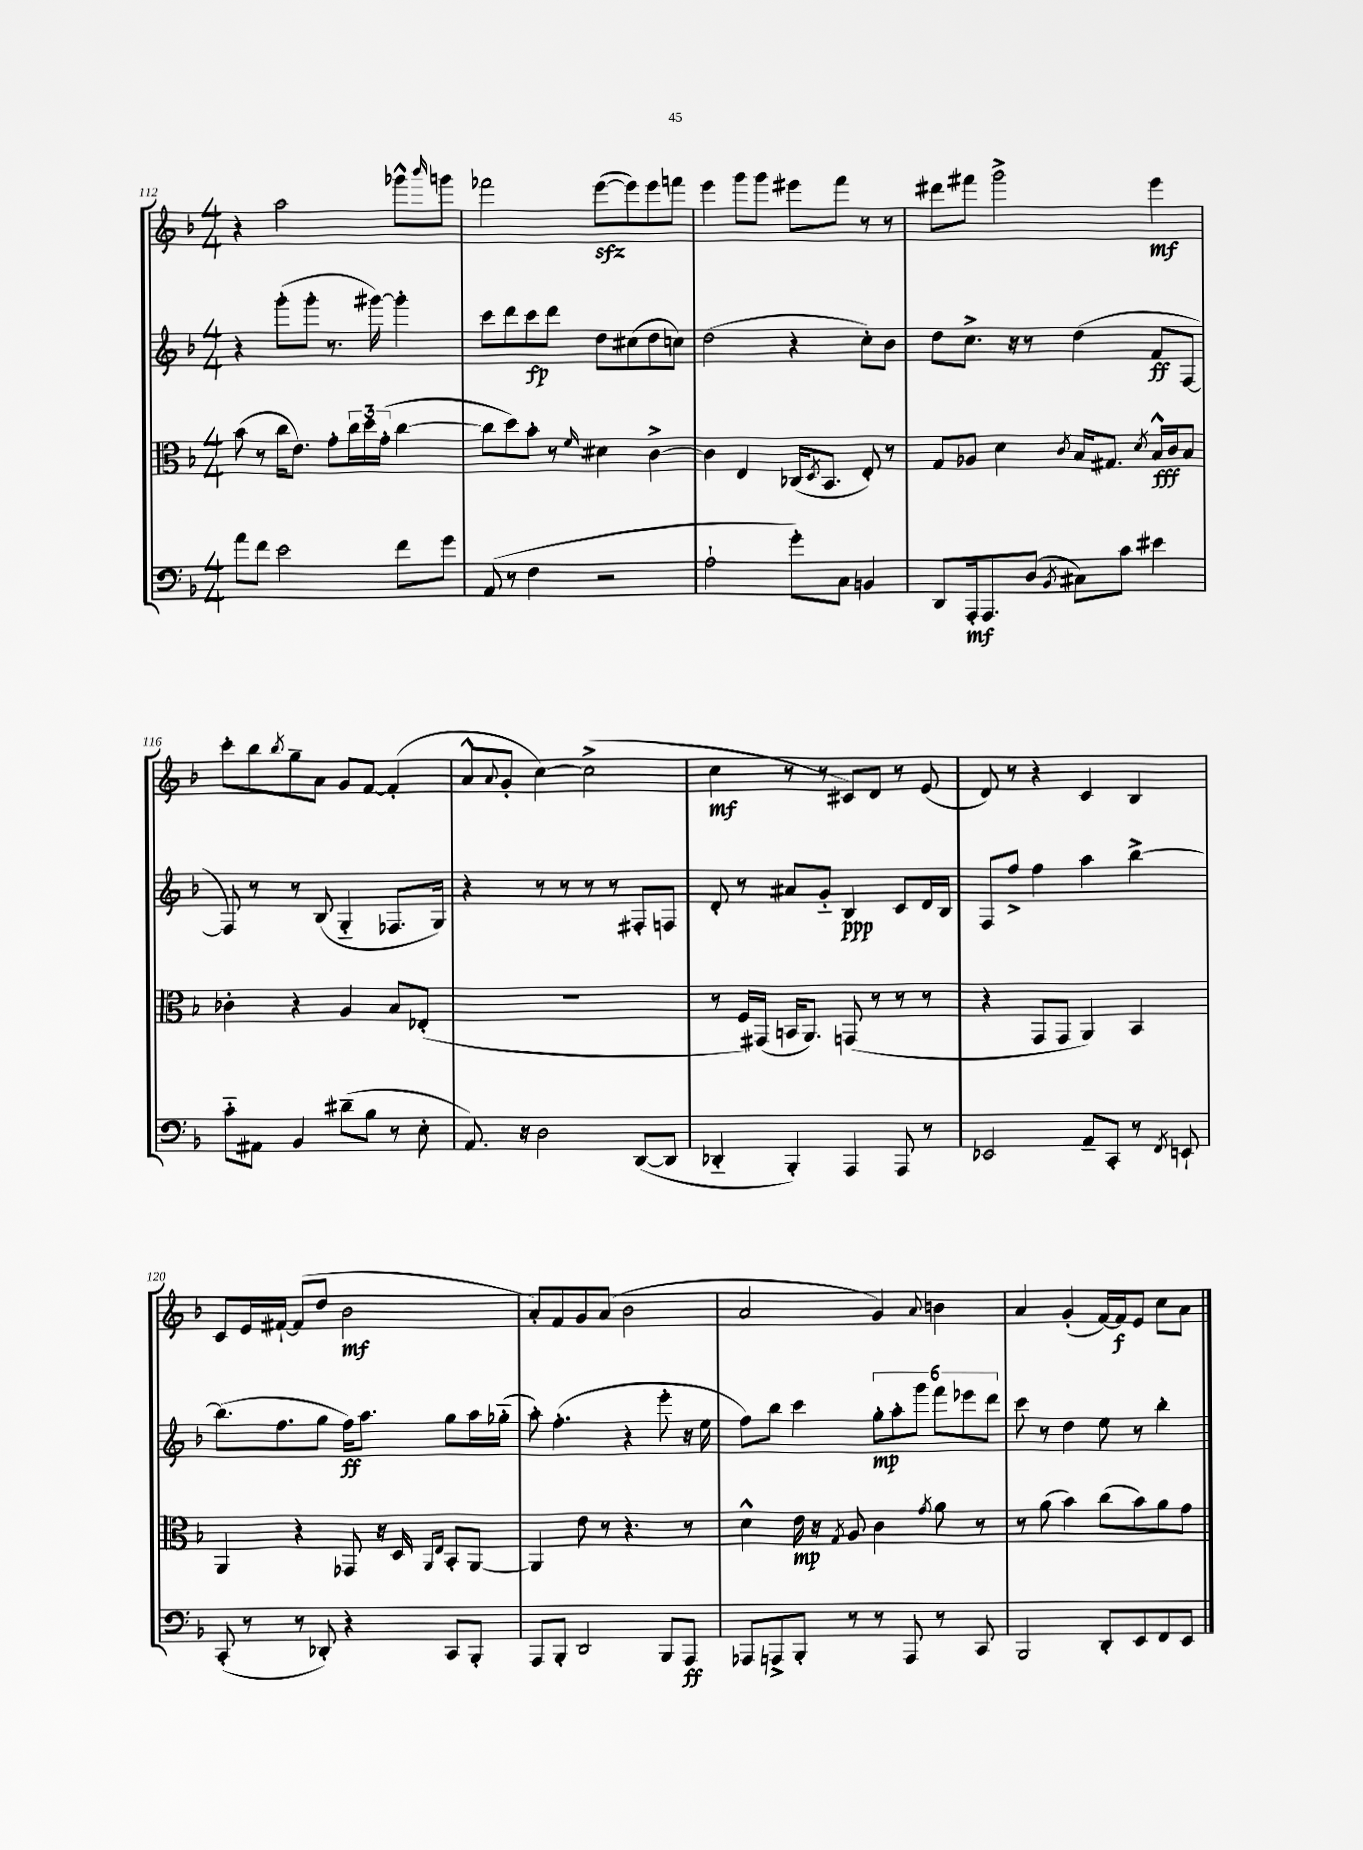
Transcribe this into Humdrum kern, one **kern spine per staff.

**kern	**kern	**kern	**kern
*staff4	*staff3	*staff2	*staff1
*clefF4	*clefC3	*clefG2	*clefG2
*k[b-]	*k[b-]	*k[b-]	*k[b-]
*M4/4	*M4/4	*M4/4	*M4/4
8a\L	(8b-\	4r	4r
8f\J	8r	.	.
2e\	16cc\LK	(8ggg'\L	2aa\
.	8.e\J)	.	.
.	.	8ggg'\J	.
.	8g'\L	8.r	.
.	24cc\L	.	.
.	24dd\	.	.
.	.	[16ggg#\)	.
.	(24g'\JJ	.	.
8f\L	[4cc\	4ggg#'\]	8ggg-^^\L
.	.	.	16qqbbb-/
8g\J	.	.	8ggg\J
=	=	=	=
(8AA/	8cc\]L	8ccc\L	2fff-\
8r	8dd\)	8ddd\	.
4F\	8b-'\J	8ccc\	.
.	8r	8ddd\J	.
.	16qqf/	.	.
2r	4d#\	8dd\L	([8eee\L
.	.	(8cc#\	8eee\])
.	[4c^\	8dd\	8eee\
.	.	8cc\J)	8fff\J
=	=	=	=
2A`\	4c\]	(2dd\	4eee\
.	4E/	.	8ggg\L
.	.	.	8ggg\J
8g'\L)	(16C-/LK	4r	8eee#\L
.	8qD/	.	.
.	8.BB-/J	.	.
8C\J	.	.	8fff\J
4BB/	8E'/)	8cc'\L)	8r
.	8r	8b-\J	8r
=	=	=	=
8DD/L	8G/L	8dd\L	8ddd#\L
16AAA'/k	8A-/J	8.cc^\J	8fff#\J
8.AAA/	.	.	.
.	4d\	.	2ggg^\
.	.	16r	.
(8D/J	.	8r	.
8qBB-/	8qc/	.	.
8C#\L)	16B-/LK	(4dd\	.
.	8.G#/J	.	.
8c\J	.	.	.
.	8qd/	.	.
4e#\	16B-^^/LL	8f/L	4eee\
.	16c/J	.	.
.	8B-/J	[8F/J	.
=	=	=	=
8c'~\L	4c-'\	8F/])	8ccc'\L
8AA#\J	.	8r	8bb-\
.	.	.	8qbb-/
4BB-/	4r	8r	8gg~\
.	.	(8B-/	8a\J
(8d#~\L	4A/	4G'~/	8g/L
8B-\J	.	.	[8f/J
8r	8B-/L	8.F-/L	(4f'/]
8E'\	(8E-'/J	.	.
.	.	16G/Jk)	.
=	=	=	=
8.AA/)	1r	4r	8a^^/L
.	.	.	8qqa/
.	.	.	8g'/J
16r	.	.	.
2D\	.	8r	[4cc\)
.	.	8r	.
.	.	8r	(2cc^\]
.	.	8r	.
([8DD/L	.	8F#'/L	.
8DD/]J	.	8F/J	.
=	=	=	=
4DD-'~/	8r	8d'/	4cc\
.	16F/LL)	8r	.
.	(16GG#/JJ	.	.
4BBB-'/)	16BB/LK	8a#/L	8r
.	8.AA/J)	.	.
.	.	8g'~/J	8r
4AAA/	(8GG/	4B-/	8c#/L)
.	8r	.	8d/J
8AAA/	8r	8c/L	8r
8r	8r	16d/L	(8e/
.	.	16B-/JJ	.
=	=	=	=
2EE-/	4r	8F/L	8d/)
.	.	8ff^/J	8r
.	8GG/L	4ff\	4r
.	8GG/J	.	.
8AA~/L	4AA/)	4aa\	4c/
8CC'/J	.	.	.
8r	4BB-/	[4bb-^\	4B-/
8qFF/	.	.	.
8EE`/	.	.	.
=	=	=	=
(8CC'/	4AA/	(8.bb-\]L	8c/L
8r	.	.	16e/L
.	.	8.ff\	[16f#`/JJ
8r	4r	.	(8f#/]L
8DD-'/)	.	8gg\J	8dd/J
4r	8GG-/	16ff\LK)	2b-\
.	.	8.aa\J	.
.	16r	.	.
.	16D/	.	.
.	16qqAA/LL	.	.
.	16qqE/JJ	.	.
8CC/L	8BB-'/L	8gg\L	.
8BBB-'/J	[8AA/J	16aa\L	.
.	.	(16gg-'~\JJ	.
=	=	=	=
8AAA/L	4AA/]	8aa'\)	8a'/L)
8BBB-'/J	.	(4.ff'\	8f/
2DD/	8e\	.	8g/
.	8r	.	(8a/J
.	4.r	4r	2b-\
8BBB-/L	.	8eee'\	.
8AAA/J	8r	16r	.
.	.	16ee\	.
=	=	=	=
8AAA-/L	4d^^\	8ff\L)	2a/
8AAA^/	.	8bb-\J	.
8BBB-'/J	16e\	4ccc\	.
.	16r	.	.
.	8qG/	.	.
8r	8A/	.	.
8r	4c\	12gg'\L	4g/)
.	.	12aa'\	.
8AAA/	.	.	.
.	.	12ggg\J	.
.	8qg/	.	8qqa/
8r	8a\	12fff\L	4b\
.	.	12eee-\	.
8CC/	8r	.	.
.	.	12ddd\J	.
=	=	=	=
2BBB-/	8r	8ccc\	4a/
.	(8a\	8r	.
.	4b-\)	4dd\	(4g'/
8DD'/L	(8cc\L	8ee\	[16f/LL)
.	.	.	16f/]J
8EE/	8b-\)	8r	8e/J
8FF/	8a\	4bb-'\	8cc\L
8EE/J	8g\J	.	8a\J
==	==	==	==
*-	*-	*-	*-
